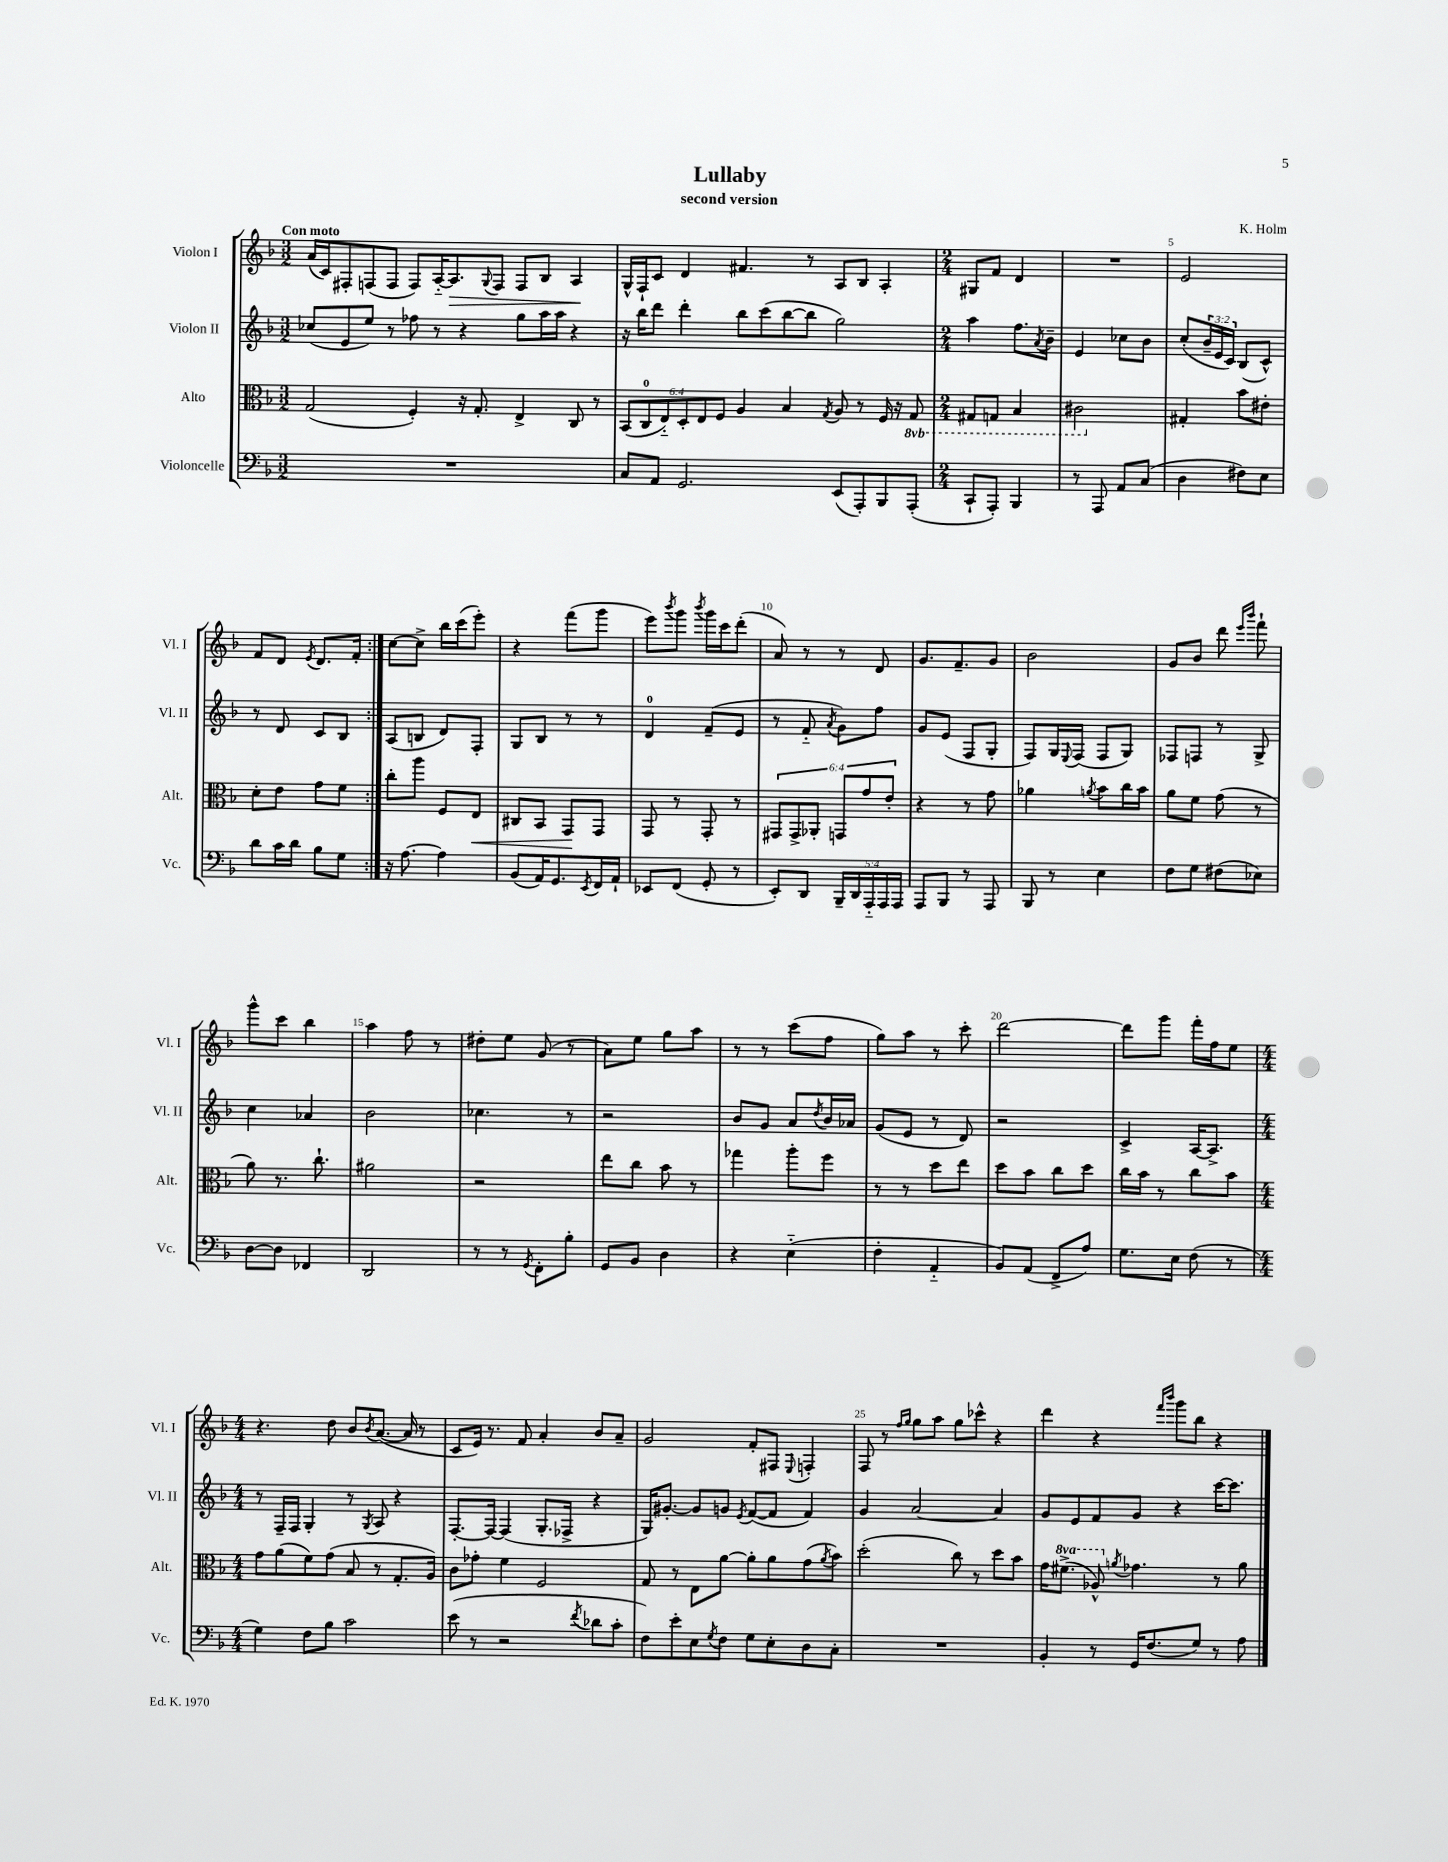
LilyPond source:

\header { title = "Lullaby" composer = "K. Holm" subtitle = "second version" }
<<
\new StaffGroup <<
\new Staff = "s0" \with { instrumentName = "Violon I" shortInstrumentName = "Vl. I" } {
    \clef treble \key f \major \numericTimeSignature \time 3/2 \tempo "Con moto"
    \repeat volta 2 { a'16( c'16) fis8-. f8( f8 f8) a16~-_ a8.\> \appoggiatura { g8 } f8 f8 bes8 a4\! |
    g16-^ f16-! c'8 d'4 fis'4. r8 a8 bes8 a4-. |
    \numericTimeSignature \time 2/4 gis8 f'8 d'4 |
    R2 |
    e'2 |
    f'8 d'8 \acciaccatura { e'8 } d'8. f'16-. | }
    c''8~ c''8-> bes''16 c'''16( e'''8-.) |
    r4 f'''8( g'''8 |
    e'''8) \acciaccatura { bes'''8 } g'''8 \acciaccatura { bes'''8 } g'''16 c'''16 d'''8-.( |
    a'8) r8 r8 d'8 |
    g'8. f'8.-- g'8 |
    bes'2 |
    g'8 bes'8 d'''8 \grace { e'''16 bes'''16 } f'''8-! |
    g'''8-^ c'''8 bes''4 |
    a''4 f''8 r8 |
    dis''8-. e''8 g'8( r8 |
    a'8) e''8 g''8 a''8 |
    r8 r8 c'''8( f''8 |
    g''8) a''8 r8 c'''8-. |
    d'''2~ |
    d'''8 g'''8 f'''16-. f''16 e''8 |
    \numericTimeSignature \time 4/4 r4. d''8 bes'8 \acciaccatura { bes'8 } a'8.~( a'16 r8 |
    c'8 e'16) r8. f'8 a'4-. bes'8 a'8-- |
    g'2 f'8-. fis8 \appoggiatura { e8 } f4-. |
    f8 r8 \grace { f''16 g''16 } g''8 a''8 g''8 ces'''8-^ r4 |
    d'''4 r4 \grace { f'''16 bes'''16 } g'''8 bes''8 r4 \bar "|." |
}
\new Staff = "s1" \with { instrumentName = "Violon II" shortInstrumentName = "Vl. II" } {
    \clef treble \key f \major \numericTimeSignature \time 3/2 \override Staff.TupletNumber.text = #tuplet-number::calc-fraction-text
    \repeat volta 2 { ces''8( e'8 e''8) r8 fes''8 r8 r4 g''8 a''16 a''16 r4 |
    r16 bes''16 d'''8 d'''4-. bes''8 c'''8( bes''8~ bes''8 g''2) |
    \numericTimeSignature \time 2/4 a''4 f''8. \acciaccatura { a'8 } bes'16-- |
    e'4 ces''8 bes'8 |
    c''8-.( \tuplet 3/2 { bes'16-- e'16 c'16) } bes8( c'8-^) |
    r8 d'8 c'8 bes8 | }
    a8( b8 d'8) f8-. |
    g8 bes8 r8 r8 |
    d'4-0 f'8--( e'8 |
    r8 f'8-_ \acciaccatura { a'8 } g'8) f''8 |
    g'8 e'8( f8 g8-. |
    f8) g16 \appoggiatura { e8 } f16( f8 g8) |
    fes8 f8 r8 g8-> |
    c''4 aes'4 |
    bes'2 |
    ces''4. r8 |
    r2 |
    bes'8 g'8 a'8 \acciaccatura { d''8 } bes'16 aes'16 |
    g'8( e'8 r8 d'8) |
    r2 |
    c'4-> a16~ a8.-> |
    \numericTimeSignature \time 4/4 r8 f16-- f16 g4-. r8 \acciaccatura { g8 } a8 r4 |
    f8.~-. f16~ f4( g8.-. fes16-> r4 |
    g16) gis'8.~-. gis'8 g'8 \acciaccatura { e'8 } f'8~( f'8 f'4) |
    g'4 a'2~ a'4 |
    g'8 e'8 f'8 g'8 r4 c'''16~ c'''8. \bar "|." |
}
\new Staff = "s2" \with { instrumentName = "Alto" shortInstrumentName = "Alt." } {
    \clef alto \key f \major \numericTimeSignature \time 3/2 \override Staff.TupletNumber.text = #tuplet-number::calc-fraction-text \set Staff.ottavationMarkups = #ottavation-simple-ordinals
    \repeat volta 2 { g2( f4-.) r16 g8.-. e4-> c8 r8 |
    \tuplet 6/4 { bes,8( c8-0 e8-_) d8-. e8 f8 } a4 bes4 \acciaccatura { g8 } a8 r8 f16 r16 \ottava #-1 g,8 |
    \numericTimeSignature \time 2/4 gis,8 g,8 bes,4 |
    cis2 \ottava #0 |
    gis4-. bes'8 eis'8-. |
    d'8-. e'8 g'8 f'8 | }
    c''8-. a''8 f8 e8\< |
    cis8 bes,8 g,8\! g,8 |
    g,8 r8 g,8-. r8 |
    \tuplet 6/4 { gis,8 gis,8-> aes,8-. g,8 g'8 e'8-. } |
    r4 r8 g'8 |
    aes'4 \acciaccatura { a'8 } bes'8 c''16 bes'16 |
    a'8 f'8 g'8( r8 |
    a'8) r8. c''8.-! |
    ais'2 |
    r2 |
    e''8 c''8 bes'8 r8 |
    ges''4 a''8-. f''8 |
    r8 r8 d''8 e''8 |
    d''8 bes'8 c''8 d''8 |
    c''16 bes'16 r8 c''8 bes'8 |
    \numericTimeSignature \time 4/4 g'8 a'8( f'8) g'8( bes8 r8 g8.-. a16) |
    c'8 ges'8-. f'4 f2 |
    g8 r8 e8 a'8~ a'8-. a'8 g'8( \acciaccatura { a'8 } bes'8) |
    d''2-.( c''8) r8 d''8 bes'8 |
    g'16 \ottava #1 fis''8.->( aes'8-^) \ottava #0 \acciaccatura { a'8 } ges'4. r8 a'8 \bar "|." |
}
\new Staff = "s3" \with { instrumentName = "Violoncelle" shortInstrumentName = "Vc." } {
    \clef bass \key f \major \numericTimeSignature \time 3/2 \override Staff.TupletNumber.text = #tuplet-number::calc-fraction-text
    \repeat volta 2 { R1. |
    c8 a,8 g,2. e,8( a,,8-.) bes,,8 a,,8-.( |
    \numericTimeSignature \time 2/4 c,8-! a,,8-.) bes,,4 |
    r8 a,,8 a,8 c8( |
    d4 fis8) e8 |
    d'8 c'16 d'16 bes8 g8 | }
    r16 a8.~ a4 |
    bes,8( a,16) g,8. \acciaccatura { e,8 } f,16 a,16-! |
    ees,8 f,8( g,8-. r8 |
    e,8-.) d,8 \tuplet 5/4 { bes,,16-- d,16 a,,16-_ a,,16 a,,16 } |
    a,,8 bes,,8 r8 a,,8 |
    bes,,8 r8 e4 |
    f8 g8 fis8( ees8) |
    d8~ d8 fes,4 |
    d,2 |
    r8 r8 \acciaccatura { g,8 } f,8-. bes8-. |
    g,8 bes,8 d4 |
    r4 e4-_( |
    f4-. a,4-_ |
    bes,8) a,8( f,8-> a8) |
    g8. e16 f8( r8 |
    \numericTimeSignature \time 4/4 g4) f8 bes8 c'2 |
    e'8( r8 r2 \acciaccatura { f'8 } des'8 c'8-. |
    f8) e'8-. e8 \acciaccatura { g8 } f8 g8 e8-. d8 c8-. |
    R1 |
    bes,4-. r8 g,16 f8.( g8) r8 a8 \bar "|." |
}
>>
>>
\layout { \context { \Score \override BarNumber.break-visibility = ##(#f #t #t) barNumberVisibility = #(every-nth-bar-number-visible 5) } }
